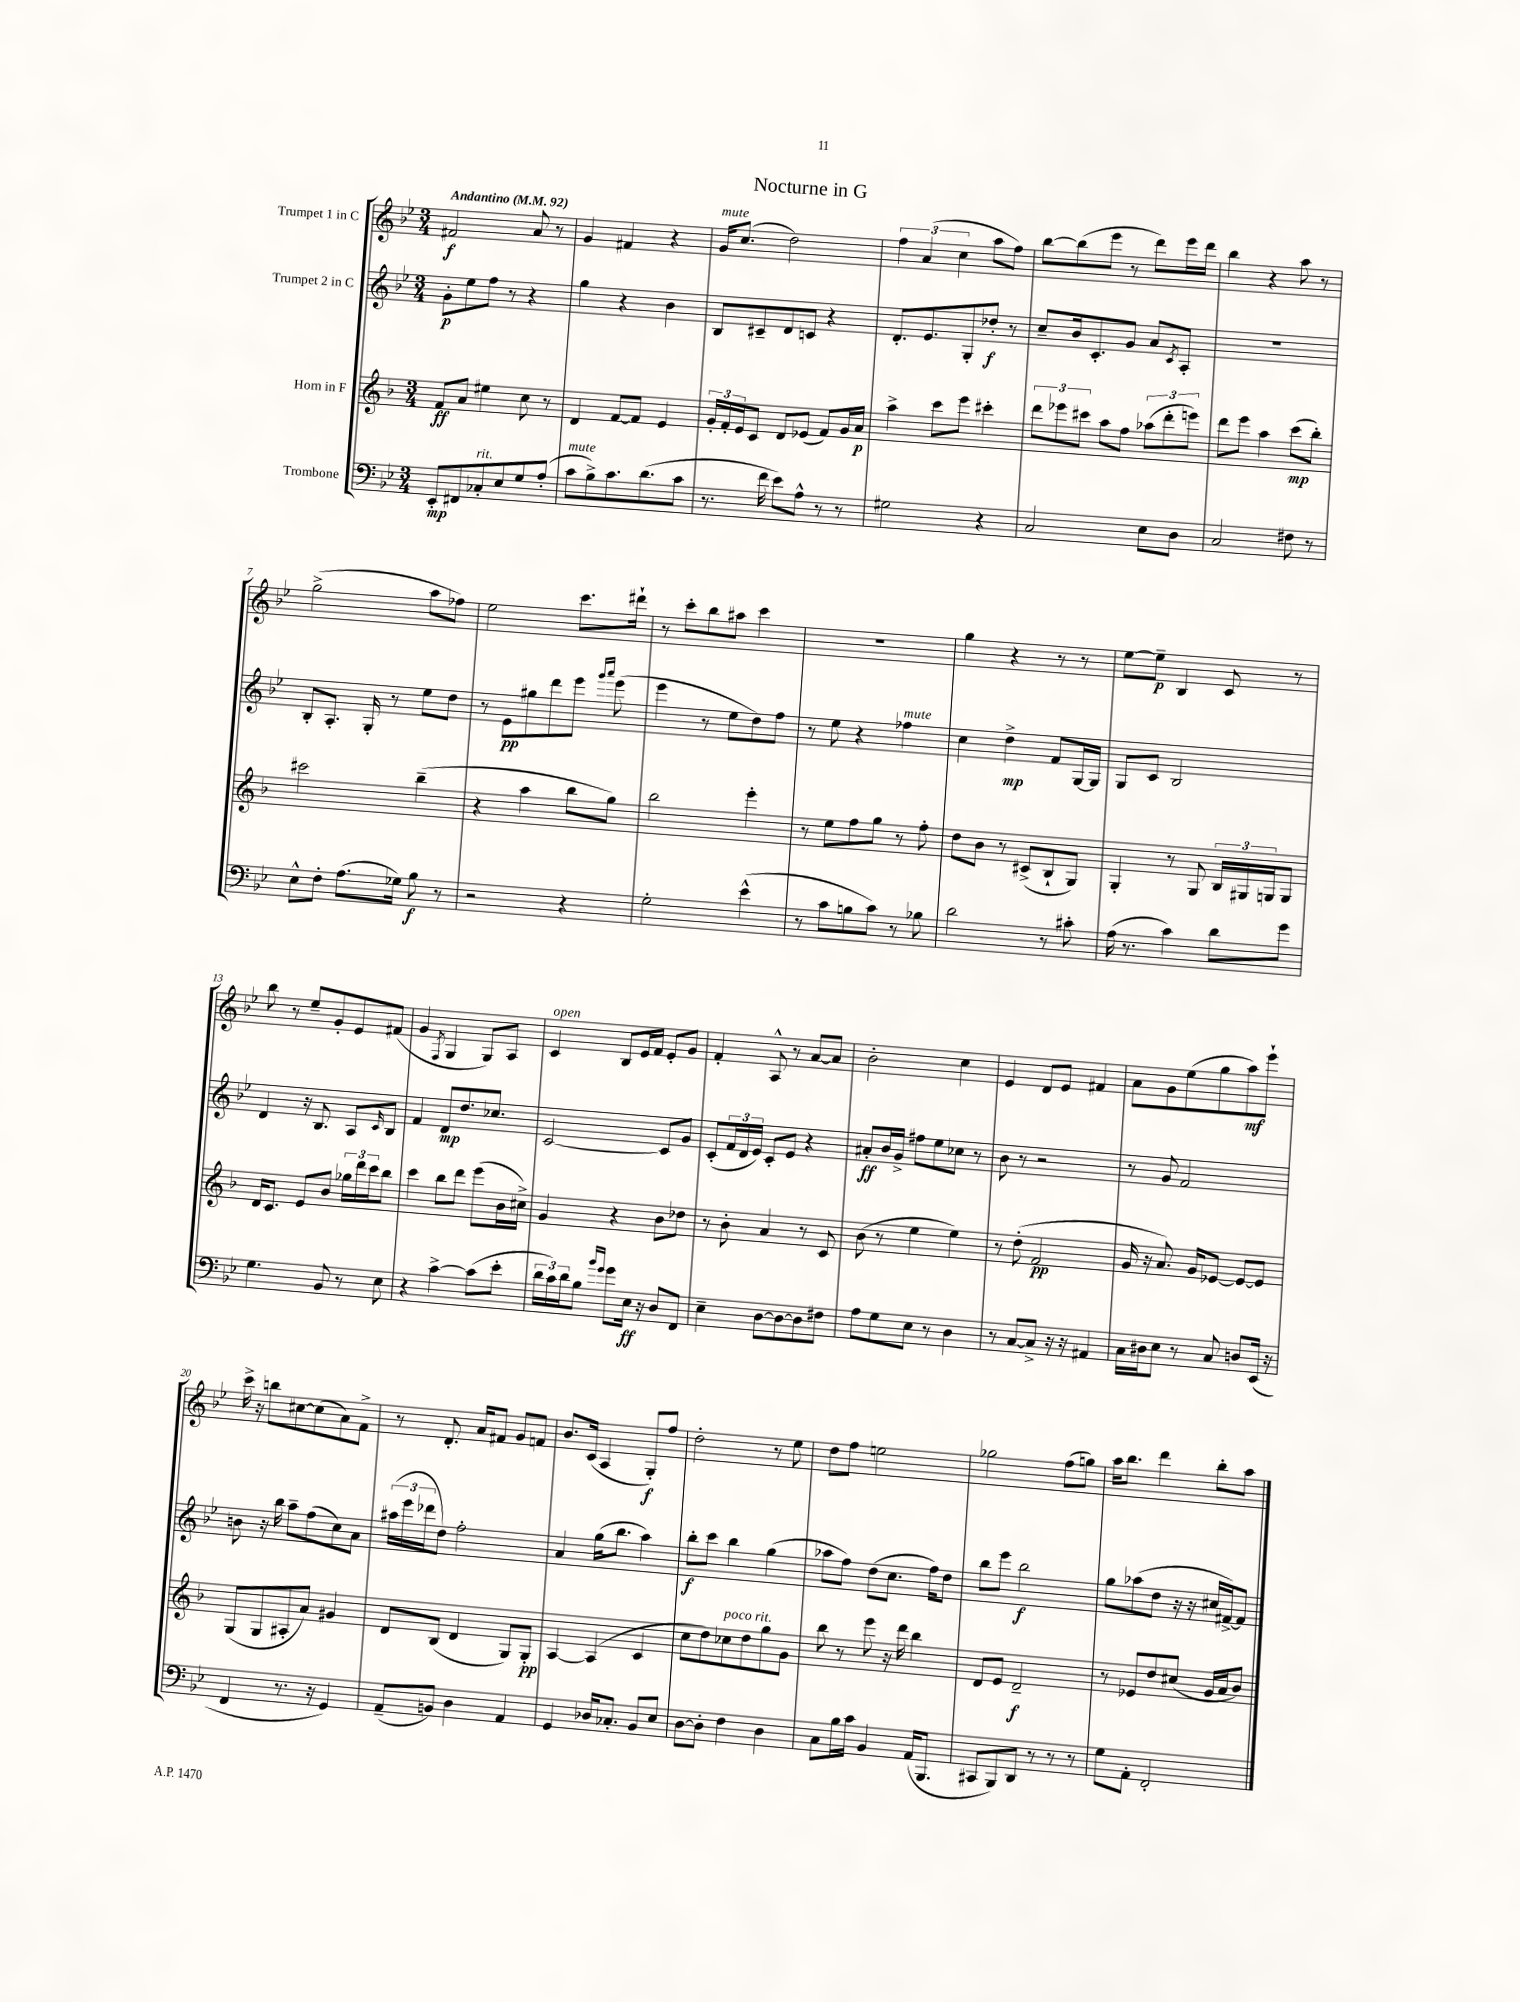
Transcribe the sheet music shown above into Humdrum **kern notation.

**kern	**dynam	**kern	**dynam	**kern	**dynam	**kern	**dynam
*part4	*part4	*part3	*part3	*part2	*part2	*part1	*part1
*staff4	*staff4	*staff3	*staff3	*staff2	*staff2	*staff1	*staff1
*I"Trombone	*	*I"Horn in F	*	*I"Trumpet 2 in C	*	*I"Trumpet 1 in C	*
*clefF4	*	*clefG2	*	*clefG2	*	*clefG2	*
*k[b-e-]	*	*k[b-]	*	*k[b-e-]	*	*k[b-e-]	*
*M3/4	*	*M3/4	*	*M3/4	*	*M3/4	*
*MM92	*	*MM92	*	*MM92	*	*MM92	*
=1	=1	=1	=1	=1	=1	=1	=1
!	!	!	!	!	!	!LO:TX:a:B:t=Andantino	!
8EE-'/L	mp	8f/L	ff	8g'\L	p	2f#X/	f
8FF#X/	.	8a/J	.	8ee-\	.	.	.
!LO:TX:a:i:t=rit.	!	!	!	!	!	!	!
8C-X'/	.	4ee#X\	.	8ff\J	.	.	.
8E-/	.	.	.	8r	.	.	.
8G/	.	8cc\	.	4r	.	8a/	.
(8A'/J	.	8r	.	.	.	8r	.
=2	=2	=2	=2	=2	=2	=2	=2
!LO:TX:a:i:t=mute	!	!	!	!	!	!	!
8c\L	.	4d/	.	4gg\	.	4g/	.
8B-^\)	.	.	.	.	.	.	.
8.c\	.	[8f/L	.	4r	.	4f#X/	.
.	.	8f/J]	.	.	.	.	.
(8.d\	.	.	.	.	.	.	.
.	.	4e/	.	4b-\	.	4r	.
8c\J	.	.	.	.	.	.	.
=3	=3	=3	=3	=3	=3	=3	=3
!	!	!	!	!	!	!LO:TX:a:i:t=mute	!
8.r	.	24g'/LL	.	8B-/L	.	16g/KL	.
.	.	24f'/	.	.	.	.	.
.	.	.	.	.	.	(8.cc/J	.
.	.	24e/J	.	.	.	.	.
.	.	8c/J	.	8c#X~/	.	.	.
16f\	.	.	.	.	.	.	.
8e-\L)	.	8d/L	.	8d/	.	2dd\)	.
8A^^\J	.	(8e-X/J	.	8cn/J	.	.	.
8r	.	8f/L)	.	4r	.	.	.
8r	.	16g/L	.	.	.	.	.
.	.	16a/JJ	p	.	.	.	.
=4	=4	=4	=4	=4	=4	=4	=4
2G#X\	.	4aa^\	.	8.d'/L	.	6ff\	.
.	.	.	.	.	.	(6a/	.
.	.	.	.	8.e-/	.	.	.
.	.	8ccc\L	.	.	.	.	.
.	.	.	.	.	.	6cc\	.
.	.	8eee\J	.	8G'/	.	.	.
4r	.	4ccc#X'\	.	8dd-X'/J	f	8aa\L	.
.	.	.	.	8r	.	8ff\J)	.
=5	=5	=5	=5	=5	=5	=5	=5
2C/	.	12ddd\L	.	8cc~/L	.	[8bb-\L	.
.	.	12eee-X\	.	.	.	.	.
.	.	.	.	16b-/k	.	(8bb-\]	.
.	.	12ccc#X\J	.	.	.	.	.
.	.	.	.	8.c'/	.	.	.
.	.	8aa\L	.	.	.	8eee-\J	.
.	.	8ff\J	.	8g/J	.	8r	.
8E-\L	.	(12aa-X\L	.	8a/L	.	8ddd\L)	.
.	.	12ddd'\	.	.	.	.	.
.	.	.	.	8qc/	.	.	.
8D\J	.	.	.	8A'/J	.	16eee-\L	.
.	.	12eeen\J)	.	.	.	.	.
.	.	.	.	.	.	16ddd\JJ	.
=6	=6	=6	=6	=6	=6	=6	=6
2C/	.	8ddd\L	.	2.r	.	4bb-\	.
.	.	8eee\J	.	.	.	.	.
.	.	4aa\	.	.	.	4r	.
8F#X\	.	(8ccc\L	mp	.	.	8aa\	.
8r	.	8bb-'\J)	.	.	.	8r	.
!!LO:LB:g=z
=7	=7	=7	=7	=7	=7	=7	=7
8E-^^\L	.	2ccc#X\	.	8B-'/L	.	(2gg^\	.
8F'\J	.	.	.	8.A'/J	.	.	.
(8.A\L	.	.	.	.	.	.	.
.	.	.	.	16G'/	.	.	.
.	.	.	.	8r	.	.	.
16G-X\Jk)	.	.	.	.	.	.	.
8B-\	f	(4bb-~\	.	8ee-\L	.	8aa\L	.
8r	.	.	.	8dd\J	.	8ff-X\J)	.
=8	=8	=8	=8	=8	=8	=8	=8
2r	.	4r	.	8r	.	2ee-\	.
.	.	.	.	8e-\L	pp	.	.
.	.	4aa\	.	8gg#X\	.	.	.
.	.	.	.	8ddd\	.	.	.
4r	.	8bb-\L	.	8eee-\J	.	8.ccc\L	.
.	.	.	.	16qqggg/LL	.	.	.
.	.	.	.	16qqaaa/JJ	.	.	.
.	.	8gg\J)	.	(8eee-\	.	.	.
.	.	.	.	.	.	16ddd#X`\Jk	.
=9	=9	=9	=9	=9	=9	=9	=9
2G'\	.	2bb-\	.	4eee-\	.	8r	.
.	.	.	.	.	.	8ccc'\L	.
.	.	.	.	8r	.	8bb-\	.
.	.	.	.	8ee-\L	.	8aa#X\J	.
(4e-^^\	.	4eee'\	.	8dd\)	.	4ccc\	.
.	.	.	.	8ff\J	.	.	.
=10	=10	=10	=10	=10	=10	=10	=10
8r	.	8r	.	8r	.	2.r	.
8c\L	.	8ee\L	.	8ee-\	.	.	.
8Bn\	.	8ff\	.	4r	.	.	.
8c\J)	.	8gg\J	.	.	.	.	.
!	!	!	!	!LO:TX:a:i:t=mute	!	!	!
8r	.	8r	.	4ff-X\	.	.	.
8B-X\	.	8ff'\	.	.	.	.	.
=11	=11	=11	=11	=11	=11	=11	=11
2d\	.	8dd\L	.	4cc\	.	4gg\	.
.	.	8b-\J	.	.	.	.	.
.	.	8r	.	4dd^\	mp	4r	.
.	.	(8c#X^/L	.	.	.	.	.
8r	.	8B-`/	.	8f/L	.	8r	.
8c#X'\	.	8G/J)	.	[16G/L	.	8r	.
.	.	.	.	16G/JJ]	.	.	.
=12	=12	=12	=12	=12	=12	=12	=12
(16A\	.	4G'/	.	8G/L	.	[8ee-\L	.
8.r	.	.	.	.	.	.	.
.	.	.	.	8c/J	.	8ee-~\J]	p
4c\)	.	8r	.	2B-/	.	4B-/	.
.	.	8G/	.	.	.	.	.
8d\L	.	24B-/LL	.	.	.	8c/	.
.	.	24G#X/	.	.	.	.	.
.	.	24Gn/J	.	.	.	.	.
8g\J	.	8G/J	.	.	.	8r	.
!!LO:LB:g=z
=13	=13	=13	=13	=13	=13	=13	=13
4.G\	.	16d/KL	.	4d/	.	8bb-\	.
.	.	8.c/J	.	.	.	.	.
.	.	.	.	.	.	8r	.
.	.	8e/L	.	16r	.	8ee-~/L	.
.	.	.	.	8.B-/	.	.	.
8BB-/	.	8b-/J	.	.	.	8g'/	.
8r	.	24gg-X\LL	.	8A/L	.	8e-/	.
.	.	24ddd\	.	.	.	.	.
.	.	24ccc\J	.	.	.	.	.
.	.	.	.	16qqc/	.	.	.
8E-\	.	8bb-\J	.	8B-/J	.	(8f#X/J	.
=14	=14	=14	=14	=14	=14	=14	=14
4r	.	4ccc\	.	4f/	.	4g/	.
.	.	.	.	.	.	8qF/	.
[4c^\	.	8bb-\L	.	8d/L	mp	4G/	.
.	.	8ddd\J	.	8.dd/	.	.	.
(8c\L]	.	(8eee\L	.	.	.	8G/L)	.
.	.	.	.	8.cc-X/J	.	.	.
8e-'\J	.	16b-\L	.	.	.	8A/J	.
.	.	16cc#X^\JJ)	.	.	.	.	.
=15	=15	=15	=15	=15	=15	=15	=15
!	!	!	!	!	!	!LO:TX:a:i:t=open	!
24d\LL	.	4g/	.	[2c/	.	4c/	.
24c\)	.	.	.	.	.	.	.
24d\J	.	.	.	.	.	.	.
8B-\J	.	.	.	.	.	.	.
16qqb-/LL	.	.	.	.	.	.	.
16qqg/JJ	.	.	.	.	.	.	.
8g\L	.	4r	.	.	.	8B-/L	.
16E-\Jk	ff	.	.	.	.	16e-/L	.
16r	.	.	.	.	.	16f/JJ	.
8D/L	.	8b-\L	.	8c/L]	.	8e-'/L	.
8FF/J	.	8dd-X\J	.	8g/J	.	8g/J	.
=16	=16	=16	=16	=16	=16	=16	=16
4E-~\	.	8r	.	(8c'/L	.	4f'/	.
.	.	8b-'\	.	24f/L	.	.	.
.	.	.	.	24d/	.	.	.
.	.	.	.	24e-/JJ)	.	.	.
[8D\L	.	4a/	.	8c'/L	.	8A^^/	.
8D\_	.	.	.	8e-/J	.	8r	.
8D\]	.	8r	.	4r	.	[8a/L	.
8F#X\J	.	8c/	.	.	.	8a/J]	.
=17	=17	=17	=17	=17	=17	=17	=17
8A\L	.	(8b-\	.	8a#X'/L	ff	2b-'\	.
8G\	.	8r	.	16b-/L	.	.	.
.	.	.	.	16g^/JJ	.	.	.
8E-\J	.	4ee\	.	8ff#X\L	.	.	.
8r	.	.	.	8ee-\	.	.	.
4D\	.	4ee\)	.	8cc-X\J	.	4cc\	.
.	.	.	.	8r	.	.	.
=18	=18	=18	=18	=18	=18	=18	=18
8r	.	8r	.	8b-\	.	4e-/	.
[8C/L	.	(8dd'\	.	8r	.	.	.
8C^/J]	.	2f/	pp	2r	.	8d/L	.
16r	.	.	.	.	.	8e-/J	.
16r	.	.	.	.	.	.	.
4AA#X/	.	.	.	.	.	4f#X/	.
=19	=19	=19	=19	=19	=19	=19	=19
16C\LL	.	16g/	.	8r	.	8a\L	.
16D#X\J	.	16r	.	.	.	.	.
8E-\J	.	8.a/)	.	8g/	.	8g\	.
8r	.	.	.	2f/	.	(8ee-\	.
.	.	16g/KL	.	.	.	.	.
8C/	.	[8e-X/J	.	.	.	8gg\	.
8Dn/L	.	8e-/L_	.	.	.	8aa\)	mf
(16EE-/Jk	.	8e-/J]	.	.	.	8eee-`\J	.
16r	.	.	.	.	.	.	.
!!LO:LB:g=z
=20	=20	=20	=20	=20	=20	=20	=20
4FF/	.	(8G/L	.	8bn\	.	16ccc^\	.
.	.	.	.	.	.	16r	.
.	.	8G/	.	16r	.	8bbn\L	.
.	.	.	.	16bb-\	.	.	.
8.r	.	8A#X'/	.	8aa~\L	.	[8cc#X\	.
.	.	8a/J)	.	(8ff\	.	(8cc#\]	.
16r	.	.	.	.	.	.	.
4GG/)	.	4g#X/	.	8cc\)	.	8a\)	.
.	.	.	.	8a\J	.	8f^\J	.
=21	=21	=21	=21	=21	=21	=21	=21
(8AA~/L	.	8d/L	.	(24aa#X\LL	.	8r	.
.	.	.	.	24eee-\	.	.	.
.	.	.	.	24ddd-X\J	.	.	.
8BBn/J)	.	(8B-/J	.	8dd\J)	.	8.d'/	.
4D\	.	4d/	.	2ff'\	.	.	.
.	.	.	.	.	.	16a/KL	.
.	.	.	.	.	.	8f#X/J	.
4AA/	.	8G/L)	.	.	.	8g/L	.
.	.	8G'/J	pp	.	.	8fn/J	.
=22	=22	=22	=22	=22	=22	=22	=22
4GG/	.	[4A/	.	4a/	.	8.b-/L	.
.	.	.	.	.	.	(16c/Jk	.
16D-X/KL	.	(4A/]	.	(16gg\KL	.	4A/	.
8.C-X'/J	.	.	.	8.bb-\J	.	.	.
8BB-/L	.	4c/	.	4aa\)	.	8G'/L)	f
8E-/J	.	.	.	.	.	8ff/J	.
=23	=23	=23	=23	=23	=23	=23	=23
[8D\L	.	8cc\L	.	8bb-'\L	f	2dd'\	.
8D'\J]	.	8dd\)	.	8ccc\J	.	.	.
!	!	!LO:TX:a:i:t=poco rit.	!	!	!	!	!
4F\	.	8cc-X\	.	4bb-\	.	.	.
.	.	8dd\	.	.	.	.	.
4D\	.	8gg\	.	(4gg\	.	8r	.
.	.	8g\J	.	.	.	8ee-\	.
=24	=24	=24	=24	=24	=24	=24	=24
8C\L	.	8bb-\	.	8aa-X\L	.	8dd\L	.
16B-\L	.	8r	.	8ff\J)	.	8ff\J	.
16c\JJ	.	.	.	.	.	.	.
4BB-/	.	8eee\	.	(8dd\L	.	2een\	.
.	.	16r	.	8.cc\J	.	.	.
.	.	16ddd\	.	.	.	.	.
(16AA/KL	.	4bb-\	.	.	.	.	.
8.BBB-/J	.	.	.	16ff\KL)	.	.	.
.	.	.	.	8dd\J	.	.	.
=25	=25	=25	=25	=25	=25	=25	=25
8CC#X/L	.	8d/L	.	8bb-\L	.	2gg-X\	.
8BBB-/)	.	8e/J	.	8eee-\J	.	.	.
8DD/J	.	2d~/	f	2bb-\	f	.	.
8r	.	.	.	.	.	.	.
8r	.	.	.	.	.	(8ff\L	.
8r	.	.	.	.	.	8ggn\J)	.
=26	=26	=26	=26	=26	=26	=26	=26
8G\L	.	8r	.	8gg\L	.	16aa\KL	.
.	.	.	.	.	.	8.bb-\J	.
8AA'\J	.	8e-X/L	.	(8aa-X\	.	.	.
2FF'/	.	8dd/	.	8dd\J	.	4ddd\	.
.	.	(8cc#X/J	.	16r	.	.	.
.	.	.	.	16r	.	.	.
.	.	16g/LL	.	16cc#X/LL	.	8bb-'\L	.
.	.	16a/J	.	[16f#X^/J)	.	.	.
.	.	8b-/J)	.	8f#/J]	.	8aa\J	.
==	==	==	==	==	==	==	==
*-	*-	*-	*-	*-	*-	*-	*-
